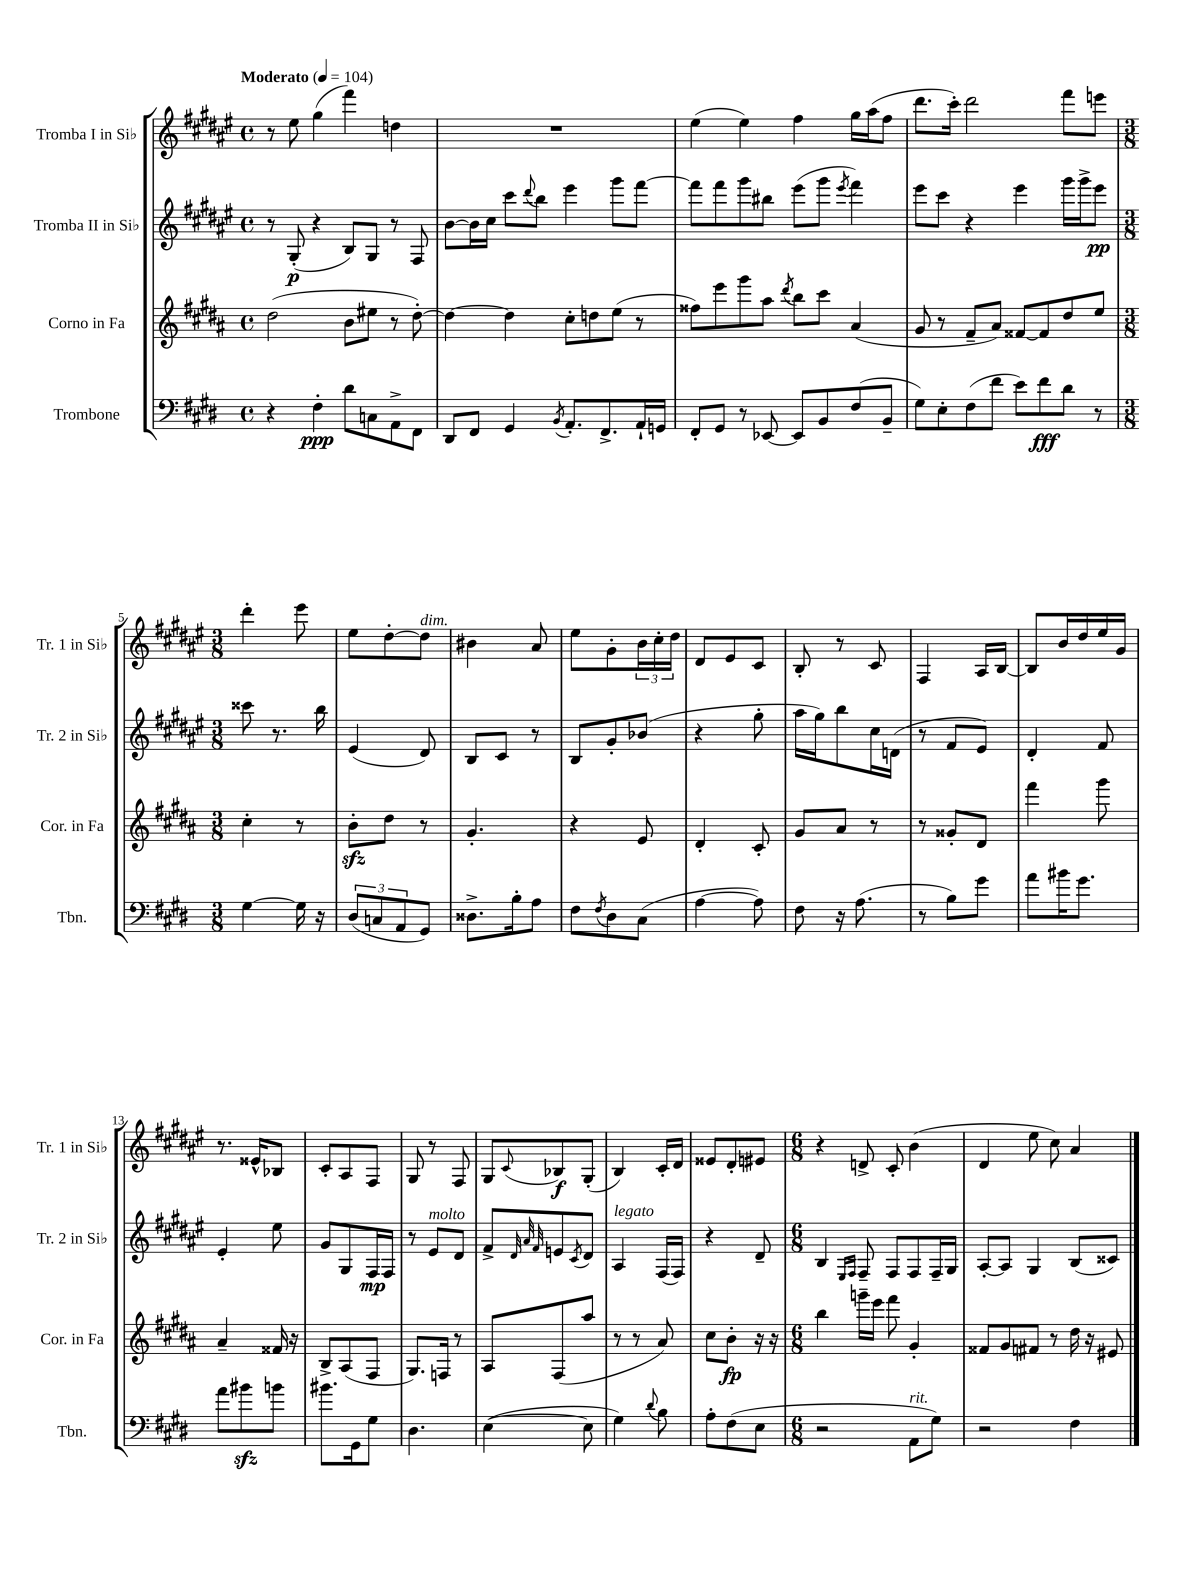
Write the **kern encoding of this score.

**kern	**dynam	**kern	**dynam	**kern	**dynam	**kern	**dynam
*part4	*part4	*part3	*part3	*part2	*part2	*part1	*part1
*staff4	*staff4	*staff3	*staff3	*staff2	*staff2	*staff1	*staff1
*I"Trombone	*	*I"Corno in Fa	*	*I"Tromba II in Si♭	*	*I"Tromba I in Si♭	*
*I'Tbn.	*	*I'Cor. in Fa	*	*I'Tr. 2 in Si♭	*	*I'Tr. 1 in Si♭	*
*clefF4	*	*clefG2	*	*clefG2	*	*clefG2	*
*k[f#c#g#d#]	*	*k[f#c#g#d#a#]	*	*k[f#c#g#d#a#e#]	*	*k[f#c#g#d#a#e#]	*
*M4/4	*	*M4/4	*	*M4/4	*	*M4/4	*
*met(c)	*	*met(c)	*	*met(c)	*	*met(c)	*
*MM104	*	*MM104	*	*MM104	*	*MM104	*
=1	=1	=1	=1	=1	=1	=1	=1
!	!	!	!	!	!	!LO:TX:a:B:t=Moderato	!
4r	.	(2dd#\	.	8r	.	8r	.
.	.	.	.	(8G#'/	p	8ee#\	.
4F#'\	ppp	.	.	4r	.	(4gg#\	.
8d#\L	.	8b\L	.	8B/L)	.	4fff#\)	.
8Cn\	.	8ee#X\J	.	8G#/J	.	.	.
8AA^\	.	8r	.	8r	.	4ddn\	.
8FF#\J	.	[8dd#'\)	.	8F#/	.	.	.
=2	=2	=2	=2	=2	=2	=2	=2
8DD#/L	.	4dd#\_	.	[8b\L	.	1r	.
8FF#/J	.	.	.	16b\L]	.	.	.
.	.	.	.	16cc#\JJ	.	.	.
4GG#/	.	4dd#\]	.	8ccc#\L	.	.	.
.	.	.	.	8qqddd#/	.	.	.
.	.	.	.	8bb\J	.	.	.
8qBB/	.	.	.	.	.	.	.
8.AA'/L	.	8cc#'\L	.	4eee#\	.	.	.
.	.	8ddn\	.	.	.	.	.
8.FF#^/	.	.	.	.	.	.	.
.	.	(8ee\J	.	8ggg#\L	.	.	.
16AA`/L	.	8r	.	[8fff#\J	.	.	.
16GGn/JJ	.	.	.	.	.	.	.
=3	=3	=3	=3	=3	=3	=3	=3
8FF#'/L	.	8ff##X\L)	.	8fff#\L]	.	(4ee#\	.
8GG#/J	.	8eee\	.	8fff#\	.	.	.
8r	.	8ggg#\	.	8ggg#\	.	4ee#\)	.
[8EE-X/	.	8aa#\J	.	8bb#X\J	.	.	.
.	.	8qddd#/	.	.	.	.	.
8EE-/L]	.	8bb\L	.	(8eee#\L	.	4ff#\	.
8BB/	.	8ccc#\J	.	8ggg#\J	.	.	.
.	.	.	.	8qeee#/	.	.	.
(8F#/	.	(4a#/	.	4fff#\)	.	16gg#\LL	.
.	.	.	.	.	.	(16aa#\J	.
8BB~/J	.	.	.	.	.	8ff#\J	.
=4	=4	=4	=4	=4	=4	=4	=4
8G#\L)	.	8g#/	.	8eee#\L	.	8.ddd#\L	.
8E'\	.	8r	.	8ccc#\J	.	.	.
.	.	.	.	.	.	16ccc#'\Jk)	.
(8F#\	.	8f#~/L	.	4r	.	2ddd#\	.
8f#\J	.	8a#/J)	.	.	.	.	.
8e\L)	.	[8f##X/L	.	4eee#\	.	.	.
8f#\	fff	8f##/]	.	.	.	.	.
8d#\J	.	8dd#/	.	16ggg#\LL	.	8fff#\L	.
.	.	.	.	16ggg#^\J	.	.	.
8r	.	8ee/J	.	8eee#\J	pp	8eeen\J	.
!!LO:LB:g=z
=5	=5	=5	=5	=5	=5	=5	=5
*M3/8	*	*M3/8	*	*M3/8	*	*M3/8	*
[4G#\	.	4cc#'\	.	8ccc##X\	.	4ddd#'\	.
.	.	.	.	8.r	.	.	.
16G#\]	.	8r	.	.	.	8eee#\	.
16r	.	.	.	16bb\	.	.	.
=6	=6	=6	=6	=6	=6	=6	=6
(12D#/L	.	8bzz'\L	.	(4e#/	.	8ee#\L	.
12Cn/	.	.	.	.	.	.	.
.	.	8dd#\J	.	.	.	[8dd#'\	.
12AA/	.	.	.	.	.	.	.
!	!	!	!	!	!	!LO:TX:a:i:t=dim.	!
8GG#/J)	.	8r	.	8d#/)	.	8dd#\J]	.
=7	=7	=7	=7	=7	=7	=7	=7
8.D##X^\L	.	4.g#'/	.	8B/L	.	4b#X\	.
.	.	.	.	8c#/J	.	.	.
16B'\k	.	.	.	.	.	.	.
8A\J	.	.	.	8r	.	8a#/	.
=8	=8	=8	=8	=8	=8	=8	=8
8F#\L	.	4r	.	8B/L	.	8ee#\L	.
8qF#/	.	.	.	.	.	.	.
8D#\	.	.	.	8g#'/	.	8g#'\	.
(8C#\J	.	8e/	.	(8b-X/J	.	24b\L	.
.	.	.	.	.	.	24cc#'\	.
.	.	.	.	.	.	24dd#\JJ	.
=9	=9	=9	=9	=9	=9	=9	=9
[4A\	.	4d#'/	.	4r	.	8d#/L	.
.	.	.	.	.	.	8e#/	.
8A\])	.	8c#'/	.	8gg#'\	.	8c#/J	.
=10	=10	=10	=10	=10	=10	=10	=10
8F#\	.	8g#/L	.	16aa#\LL	.	8B'/	.
.	.	.	.	16gg#\J)	.	.	.
16r	.	8a#/J	.	8bb\	.	8r	.
(8.A\	.	.	.	.	.	.	.
.	.	8r	.	16cc#\L	.	8c#/	.
.	.	.	.	(16dn\JJ	.	.	.
=11	=11	=11	=11	=11	=11	=11	=11
8r	.	8r	.	8r	.	4F#/	.
8B\L)	.	8g##X'/L	.	8f#/L	.	.	.
8g#\J	.	8d#/J	.	8e#/J)	.	16A#/LL	.
.	.	.	.	.	.	[16B/JJ	.
=12	=12	=12	=12	=12	=12	=12	=12
8a\L	.	4fff#\	.	4d#'/	.	8B/L]	.
16b#X\K	.	.	.	.	.	16b/L	.
8.g#\J	.	.	.	.	.	16dd#/	.
.	.	8ggg#\	.	8f#/	.	16ee#/	.
.	.	.	.	.	.	16g#/JJ	.
!!LO:LB:g=z
=13	=13	=13	=13	=13	=13	=13	=13
8a\L	.	4a#~/	.	4e#'/	.	8.r	.
8b#Xzz\	.	.	.	.	.	.	.
.	.	.	.	.	.	16e##X^^/KL	.
8bn\J	.	16f##X/	.	8ee#\	.	8B-X/J	.
.	.	16r	.	.	.	.	.
=14	=14	=14	=14	=14	=14	=14	=14
8.b#X\L	.	8B^/L	.	8g#/L	.	8c#'/L	.
.	.	(8A#/	.	8G#/	.	8A#/	.
16GG#\k	.	.	.	.	.	.	.
8G#\J	.	8F#/J	.	16F#/L	mp	8F#/J	.
.	.	.	.	16F#/JJ	.	.	.
=15	=15	=15	=15	=15	=15	=15	=15
4.D#\	.	8.G#/L)	.	8r	.	8G#/	.
!	!	!	!	!LO:TX:a:i:t=molto	!	!	!
.	.	.	.	8e#/L	.	8r	.
.	.	16Fn/Jk	.	.	.	.	.
.	.	8r	.	8d#/J	.	8F#/	.
=16	=16	=16	=16	=16	=16	=16	=16
([4E\	.	8A#/L	.	8f#^/L	.	8G#/L	.
.	.	.	.	32qqd#/	.	.	.
.	.	.	.	32qqa#/	.	.	.
.	.	.	.	32qqf#/	.	8qqc#/	.
.	.	(8F#/	.	8en/	.	8B-X/	f
.	.	.	.	8qc#/	.	.	.
8E\]	.	8aa#/J	.	8d#/J	.	(8G#'/J	.
=17	=17	=17	=17	=17	=17	=17	=17
!	!	!	!	!LO:TX:a:i:t=legato	!	!	!
4G#\)	.	8r	.	4A#/	.	4B/)	.
.	.	8r	.	.	.	.	.
8qqd#/	.	.	.	.	.	.	.
8B\	.	8a#/)	.	(16F#/LL	.	16c#'/LL	.
.	.	.	.	16F#/JJ)	.	16d#/JJ	.
=18	=18	=18	=18	=18	=18	=18	=18
8A'\L	.	8cc#\L	.	4r	.	8e##X/L	.
(8F#\	.	8b'\J	fp	.	.	8d#'/	.
8E\J	.	16r	.	8d#~/	.	8e#X/J	.
.	.	16r	.	.	.	.	.
=19	=19	=19	=19	=19	=19	=19	=19
*M6/8	*	*M6/8	*	*M6/8	*	*M6/8	*
2r	.	4bb\	.	4B/	.	4r	.
.	.	.	.	16qqE#/LL	.	.	.
.	.	.	.	16qqF#/JJ	.	.	.
.	.	16gggn~\LL	.	8F#~/	.	8dn^/	.
.	.	16eee\JJ	.	.	.	.	.
.	.	8fff#\	.	8F#/L	.	8c#'/	.
!LO:TX:a:i:t=rit.	!	!	!	!	!	!	!
8AA\L	.	4g#'/	.	8F#/	.	(4b\	.
8G#\J)	.	.	.	16F#~/L	.	.	.
.	.	.	.	16G#/JJ	.	.	.
=20	=20	=20	=20	=20	=20	=20	=20
2r	.	8f##X/L	.	[8A#'/L	.	4d#/	.
.	.	8g#/	.	8A#/J]	.	.	.
.	.	8f#X/J	.	4G#/	.	8ee#\	.
.	.	8r	.	.	.	8cc#\)	.
4F#\	.	16dd#\	.	(8B/L	.	4a#/	.
.	.	16r	.	.	.	.	.
.	.	8e#X/	.	8c##X/J)	.	.	.
==	==	==	==	==	==	==	==
*-	*-	*-	*-	*-	*-	*-	*-
